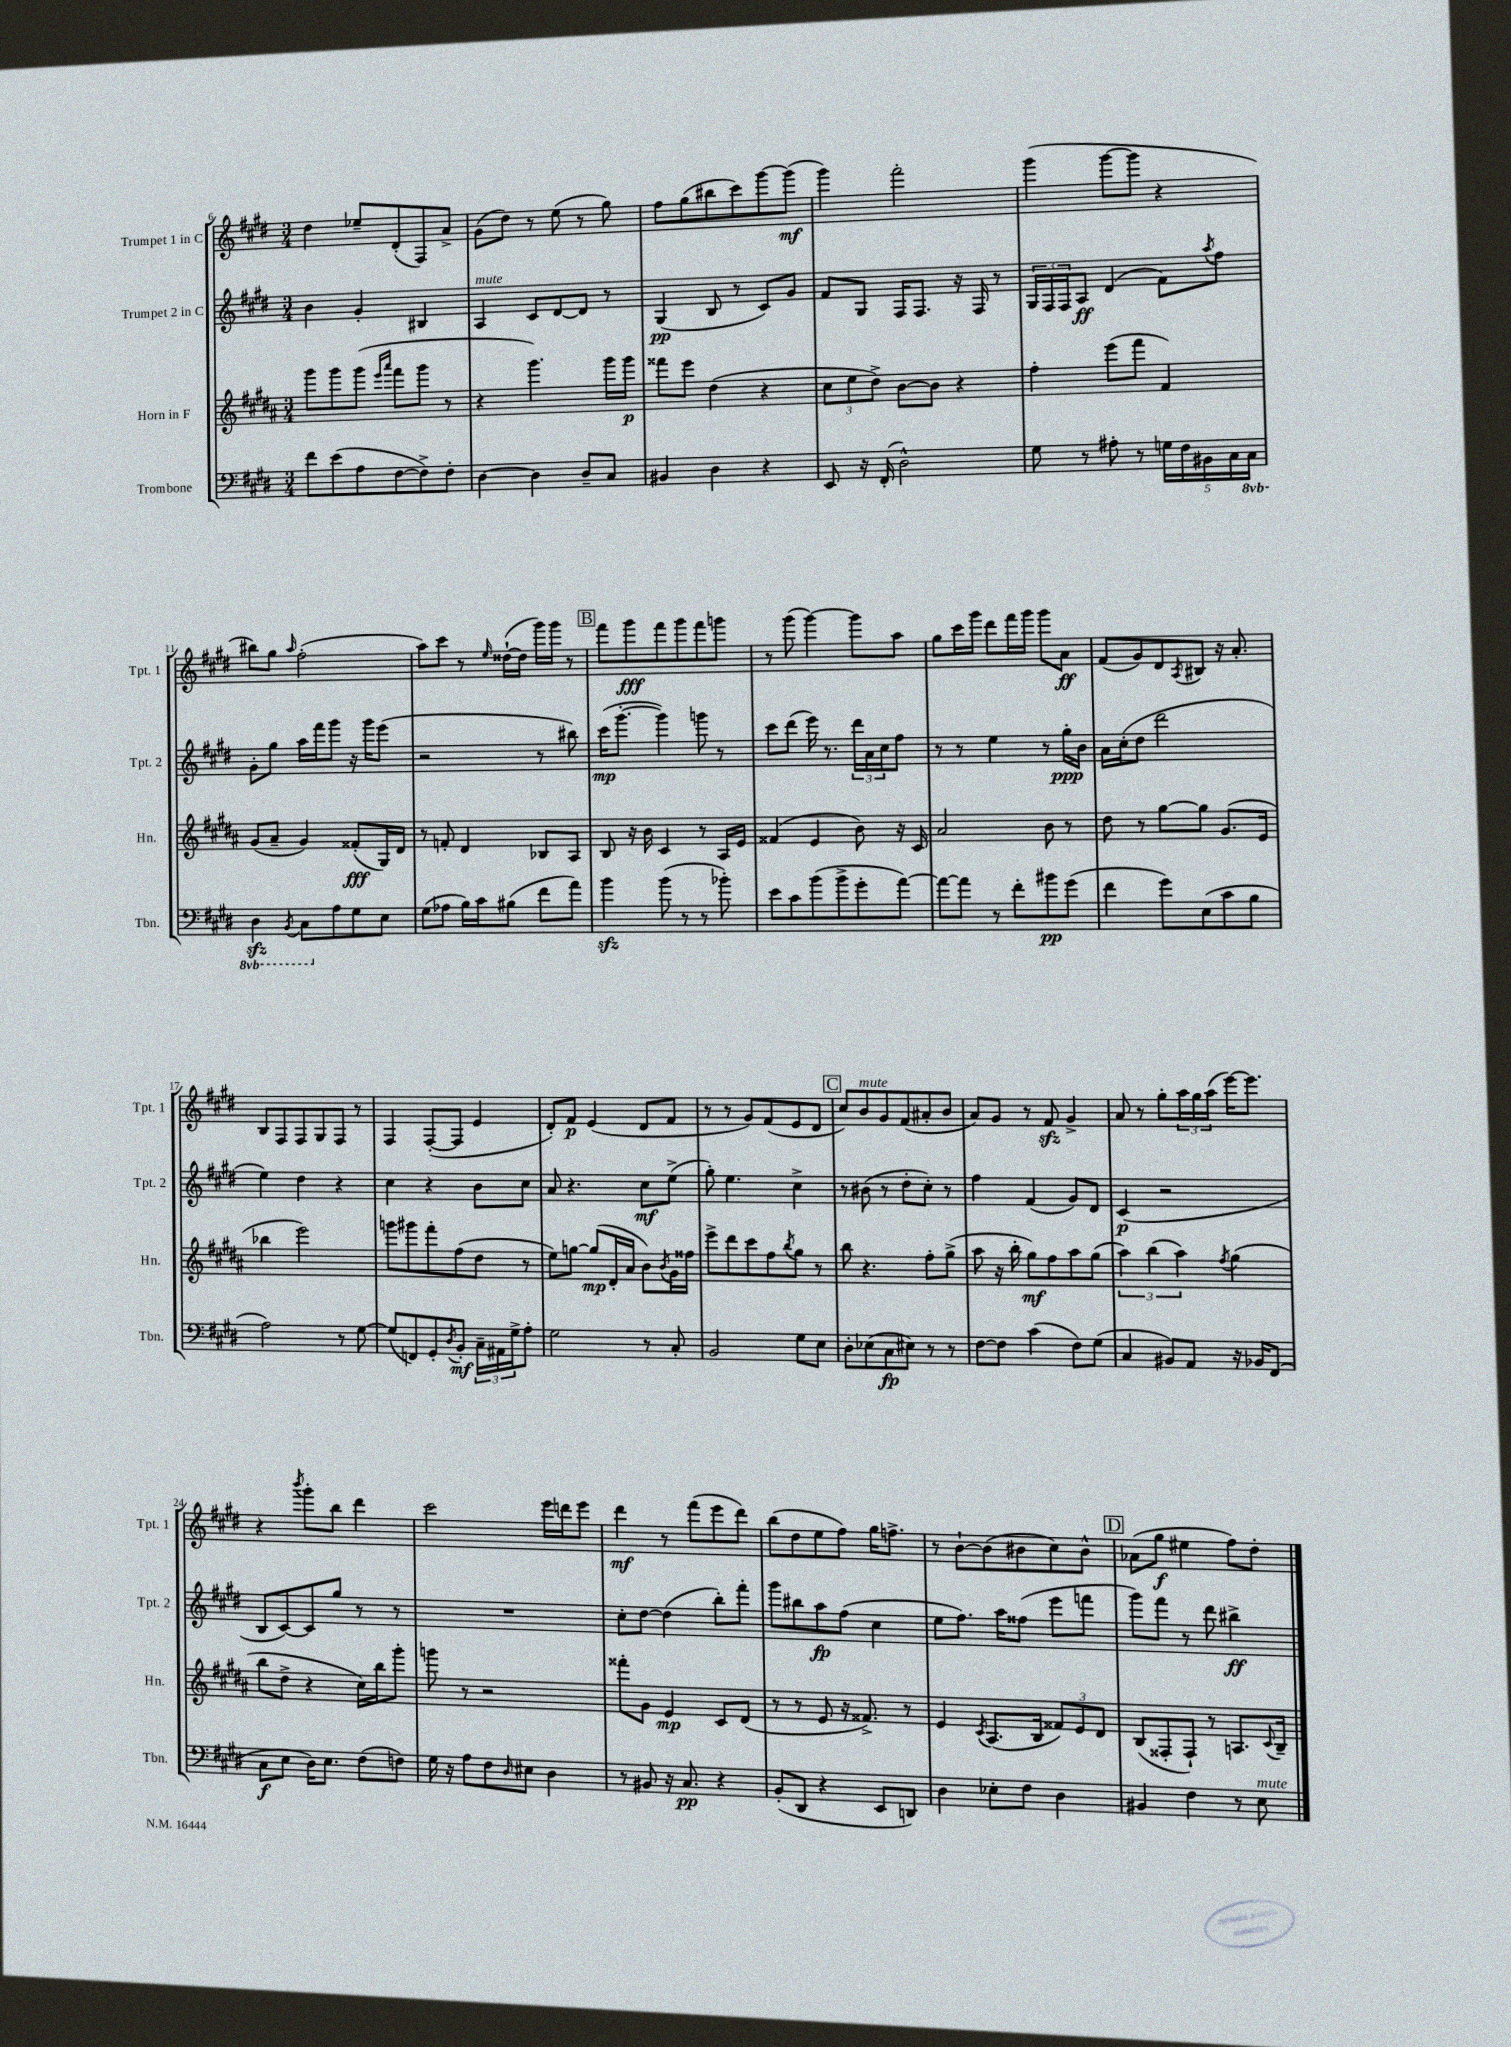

**kern	**kern	**kern	**kern
*staff4	*staff3	*staff2	*staff1
*clefF4	*clefG2	*clefG2	*clefG2
*k[f#c#g#d#]	*k[f#c#g#d#a#]	*k[f#c#g#d#]	*k[f#c#g#d#]
*M3/4	*M3/4	*M3/4	*M3/4
8f#	8ggg#	4b	4dd#
(8e	8ggg#	.	.
8A	(8ggg#	4g#'	8ee-~
.	16qqeee	.	.
.	16qqaaa#	.	.
[8F#	8fff#	.	(8d#'
8F#^])	8ggg#	4B#	8F#)
8F#'	8r	.	8a^
=	=	=	=
[4D#	4r	4A	(8g#
.	.	.	8dd#)
4D#]	4.ggg#)	8c#	8r
.	.	[8d#	(8ee
8D#~	.	8d#]	8r
8C#	16ggg#	8r	8gg#)
.	16ggg#	.	.
=	=	=	=
4BB#	8fff##	(4G#	8ff#
.	8eee	.	(8gg#
4D#	(4dd#	8B	8bb#
.	.	8r	8ccc#)
4r	4r	8c#)	[8ggg#
.	.	8g#	(8ggg#]
=	=	=	=
8EE	12cc#	8f#	4ggg#)
.	12ee	.	.
16r	.	8G#	.
.	12dd#^)	.	.
(16FF#'	.	.	.
2D#^^)	[8b	16F#	2fff#'
.	.	8.F#	.
.	8b]	.	.
.	4r	16r	.
.	.	16F#	.
.	.	8r	.
=	=	=	=
8G#	4ff#'	24G#	(4ggg#
.	.	24F#	.
.	.	24F#	.
8r	.	8A	.
8A#'	(8eee	(4d#	[8ggg#
8r	8fff#	.	8ggg#]
20G	4f#)	8f#)	4r
20F#	.	.	.
20BB#	.	.	.
.	.	8qaa	.
.	.	8ff#	.
20C#	.	.	.
20CC#	.	.	.
=	=	=	=
4DD#	(8g#	8g#'	8bb#)
.	8a#~	8gg#	8gg#
8qBBB	.	.	16qqaa
8CC#	4g#)	16aa	(2ff#'
.	.	16fff#	.
8A	.	8ggg#	.
8G#	(8f##'	16r	.
.	.	16ggg#	.
8E	16G#)	(8eee	.
.	16d#	.	.
=	=	=	=
(8G#	8r	2r	8aa)
8A-	8f'	.	8ccc#
16B)	4d#	.	8r
16c#	.	.	.
.	.	.	16qqee
(8B#	.	.	([16dd##`
.	.	.	16dd##]
8f#	8B-	8r	16ggg#)
.	.	.	16ggg#
8a)	8A#	8bb#)	8r
=	=	=	=
4b	8B	(16ccc#	8fff#
.	.	[8.ggg#'	.
.	16r	.	8ggg#
.	16b	.	.
(8b	4c#	4ggg#])	8fff#
8r	.	.	8ggg#
8r	8r	8ggg	8fff#
8b-')	16A#	8r	8ggg
.	16e	.	.
=	=	=	=
8e	(4f##	8ccc#	8r
8c#	.	(8ddd#	(8ggg#
(8b	4e	16eee)	[4ggg#)
.	.	8.r	.
8b^	.	.	.
8g#'	8b)	24ddd#	8ggg#]
.	.	24a	.
.	.	24cc#	.
[8a)	16r	8ff#	8aa
.	16c#	.	.
=	=	=	=
8a_	2a#	8r	8gg#
8a]	.	8r	16ccc#
.	.	.	16ggg#
8r	.	4ee	8ddd#
8f#'	.	.	16fff#
.	.	.	16ggg#
8b#	8b	8r	8ggg#
(8g#	8r	16gg#'	8a
.	.	16b	.
=	=	=	=
4f#	8dd#	16a	(8f#
.	.	(16cc#'	.
.	8r	8dd#	8g#)
8g#)	[8gg#	2ddd#	8d#
.	.	.	8qA
(8E	8gg#]	.	8B#
8c#	(8.g#	.	16r
.	.	.	8.a'
8B	.	.	.
.	16e	.	.
=	=	=	=
2A)	4bb-	4ee)	8B
.	.	.	8F#
.	2eee)	4dd#	8F#
.	.	.	8G#
8r	.	4r	8F#
[8G#	.	.	8r
=	=	=	=
(8G#]	8ggg	4cc#	4F#
8FF)	8ggg#	.	.
8GG#'	8fff#'	4r	([8F#'
8qD#	.	.	.
8BB'	(8ff#	.	8F#]
24C#~	8dd#	8b	4e
24AA#	.	.	.
24G#^	.	.	.
8A'	8r	8cc#	.
=	=	=	=
2G#	8ee)	8a	8d#')
.	[8gg	4.r	8f#
.	(8gg]	.	(4e
.	16d#'	.	.
.	16a#	.	.
8r	8b)	8cc#	8d#
.	8qb	.	.
8C#'	16g#	(8ee^	8f#
.	16ff##	.	.
=	=	=	=
2BB	8eee^	8gg#')	8r
.	8ddd#	4.ee	8r
.	8ccc#	.	8g#)
.	8ff#	.	(8f#
.	8qbb	.	.
8G#	8gg#	4cc#^	8e
8E	8r	.	8d#
=	=	=	=
8D#'	8bb	8r	8cc#)
(8E-	4.r	(8b#	8b
8C#	.	8r	8g#
8E#)	.	8dd#'	(8f#
8r	8ff#'	8cc#')	8a#'
8r	(8gg#^	8r	8b
=	=	=	=
[8F#	8aa#	4ff#	8a)
8F#]	16r	.	8g#
.	16bb'	.	.
(4c#	8gg#)	(4f#	8r
.	8ff#	.	8f#
8F#)	8aa#	8g#)	4g#^
(8G#	(8gg#	8d#	.
=	=	=	=
4C#	6aa#)	(4c#	8a
.	.	.	8r
.	(6bb	.	.
8BB#)	.	2r	8gg#'
.	6aa#)	.	.
8AA	.	.	24aa
.	.	.	24gg#
.	.	.	(24aa
.	8qff#	.	.
16r	(4gg#	.	[16eee)
16BB-	.	.	8.eee]
(8FF#	.	.	.
=	=	=	=
8C#	8bb	8B	4r
8E	8dd#^	[8c#)	.
.	.	.	8qbbb
16D#)	4r	8c#]	8ggg#'
8.E	.	.	.
.	.	8gg#	8bb
(8F#	16cc#)	8r	4ddd#
.	16bb	.	.
8F)	8ggg#'	8r	.
=	=	=	=
16G#	8ggg	2.r	2ccc#
16r	.	.	.
8A	8r	.	.
8F#	2r	.	.
16qqD#	.	.	.
8E#	.	.	.
4D#	.	.	16eee
.	.	.	16ddd
.	.	.	8eee
=	=	=	=
8r	8fff##'	8cc#'	4ddd#
8BB#	8g#	[8dd#	.
16r	4e	(4dd#]	8r
8.C#	.	.	.
.	.	.	(8fff#
4r	8c#	8bb')	8eee
.	(8d#	8fff#'	8ddd#)
=	=	=	=
(8BB'	8r	8ggg#	(8bb
8DD#	8r	8bb#	8dd#
4r	8e	8aa	8ee
.	16r	(8ff#	8ff#)
.	8.f##^)	.	.
8EE	.	4cc#	16gg#
.	.	.	8.ff^
8DD)	8r	.	.
=	=	=	=
4D#	4e	8ee	8r
.	.	8.ff#)	[8b`
.	8qc#	.	.
8E-'	(8.A#	.	(8b]
.	.	16aa	.
8F#	.	(8ff##	8b#
.	16B	.	.
4D#	12f##)	8eee	8cc#)
.	12e	.	.
.	.	8fff	8b#^^
.	12d#	.	.
=	=	=	=
4BB#	(8B	8ggg#)	(8a-
.	8F##'	8fff#	8gg#
4F#	8F##`)	8r	4ee#
.	8r	8ddd#	.
8r	8.A	4bb#^	8ff#)
8E	.	.	8dd#'
.	8qqc#	.	.
.	16B~	.	.
==	==	==	==
*-	*-	*-	*-
